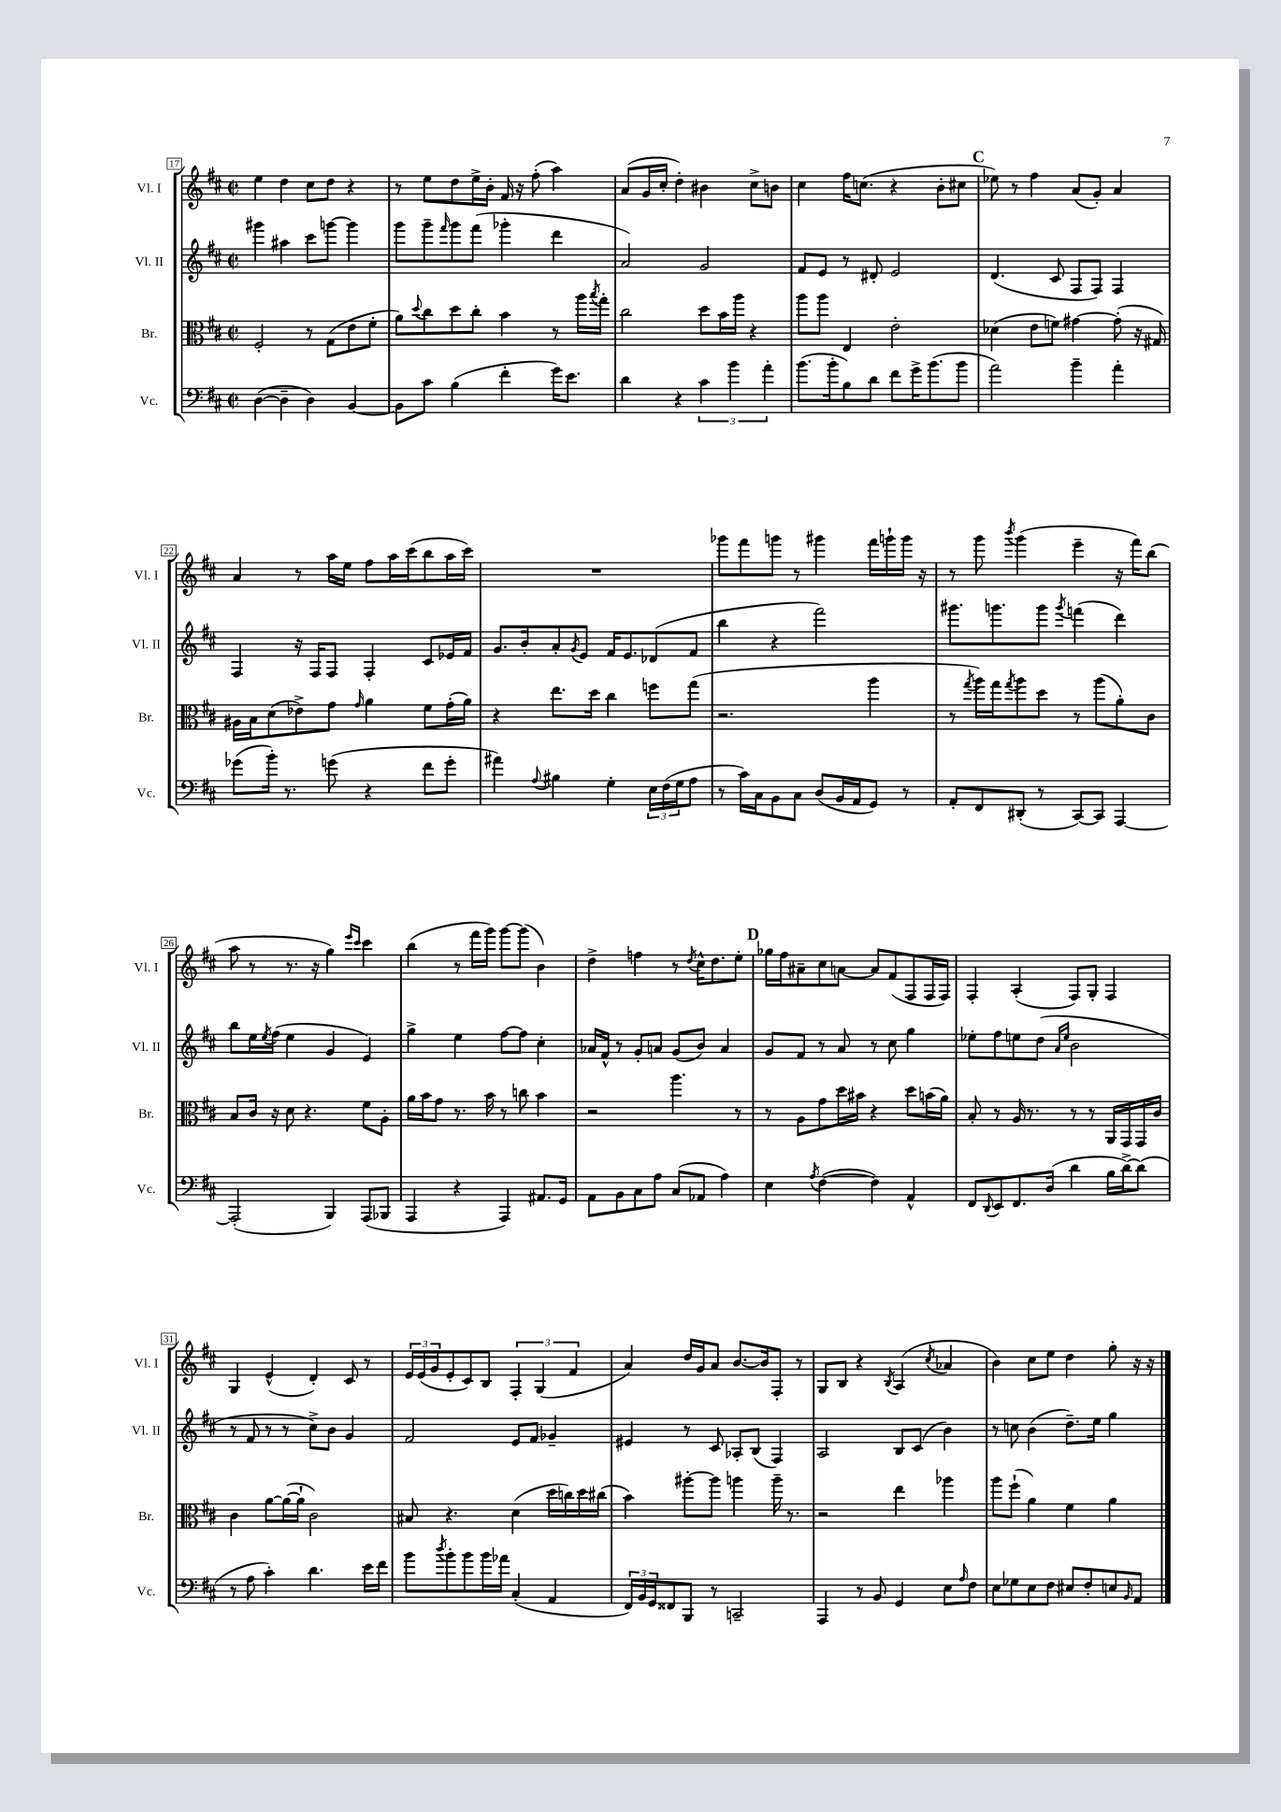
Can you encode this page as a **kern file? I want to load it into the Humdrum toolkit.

**kern	**kern	**kern	**kern
*staff4	*staff3	*staff2	*staff1
*clefF4	*clefC3	*clefG2	*clefG2
*k[f#c#]	*k[f#c#]	*k[f#c#]	*k[f#c#]
*M2/2	*M2/2	*M2/2	*M2/2
*met(c|)	*met(c|)	*met(c|)	*met(c|)
([4D\	2F#'/	4ggg#\	4ee\
4D~\]	.	4aa#\	4dd\
4D\)	8r	8ccc#\L	8cc#\L
.	(8G\L	[8ggg\J	8dd\J
[4BB/	8e\	4ggg\]	4r
.	8f#'\J	.	.
=	=	=	=
8BB\]L	8a\L)	8ggg\L	8r
.	8qqdd/	.	.
8c#\J	8cc#\	8ggg~\	8ee\L
.	.	16qqfff#/	.
(4B\	8dd\	8ggg\	8dd\
.	8cc#'\J	(8fff#\J	16ee^\L
.	.	.	16b'\JJ
4f#'\	4b\	4ggg-'\	16f#/
.	.	.	16r
.	.	.	(8ff#'\
16g\LK)	8r	4ddd\	4aa\)
8.e\J	.	.	.
.	16aa\LL	.	.
.	8qbb/	.	.
.	16gg'\JJ	.	.
=	=	=	=
4d\	2cc#\	2a/)	(8a/L
.	.	.	16g/L
.	.	.	16cc#'/JJ
4r	.	.	4dd'\)
6c#\	8dd\L	2g/	4b#\
.	16b\L	.	.
6b\	.	.	.
.	16aa\JJ	.	.
.	4r	.	8cc#^\L
6a'\	.	.	.
.	.	.	8b\J
=	=	=	=
(8.b\L	8aa\L	8f#/L	4cc#\
.	8aa\J	8e/J	.
16b'\k	.	.	.
8B\)	4E/	8r	16ff#\LK
.	.	.	(8.cc\J
8d\J	.	8d#'/	.
8f#\L	2e'\	2e/	4r
16g^\K	.	.	.
(8.b\	.	.	.
.	.	.	8b'\L
8b\J	.	.	8cc#\J
=	=	=	=
2a\)	(4d-\	(4.d/	8ee-\)
.	.	.	8r
.	8e\L	.	4ff#\
.	8f\J)	8c#/	.
4b~\	[4g#\	8F#/L	(8a/L
.	.	8F#/J)	8g'/J)
4a'\	(8g#'\]	4F#/	4a/
.	16r	.	.
.	16G#/)	.	.
=	=	=	=
(8g-\L	16A#\LL	4F#/	4a/
.	16B\J	.	.
16b'\Jk)	(8d\	.	.
8.r	.	.	.
.	8e-^\)	16r	8r
.	.	16F#/LK	.
(8g\	8g\J	8F#/J	16aa\LL
.	.	.	16ee\JJ
.	16qqg/	.	.
4r	4a\	4F#'/	8ff#\L
.	.	.	16aa\L
.	.	.	(16ccc#\J
8f#\L	8f#\L	8c#/L	8bb\
8g'\J	(16g'\L	16e-/L	16aa\L
.	16a\JJ)	16f#/JJ	16ccc#\JJ)
=	=	=	=
4a#\)	4r	8.g/L	1r
.	.	16b'/k	.
8qqA/	.	.	.
4B#\	8.ee\L	8a'/	.
.	.	8qg/	.
.	.	8e/J	.
.	16dd\Jk	.	.
4G'\	4cc#\	16f#/LK	.
.	.	8.e/	.
24E\LL	8ff\L	(8d-/	.
(24F#\	.	.	.
24G\J	.	.	.
8A\J	(8gg\J	8f#/J	.
=	=	=	=
8r	2.r	4bb\	8ggg-\L
16c#\LL)	.	.	8fff#\
16C#\J	.	.	.
8BB\	.	4r	8ggg\J
8C#\J	.	.	8r
(8D/L	.	2fff#\)	4ggg#\
16BB/L	.	.	.
16AA/J	.	.	.
8GG/J)	4aa\	.	16fff#\LL
.	.	.	16ggg`\
8r	.	.	16ggg\JJ
.	.	.	16r
=	=	=	=
8AA'/L	8r	8.ggg#\L	8r
.	8qgg/	.	.
8FF#/	16aa\LL)	.	8ggg\
.	16gg\J	8.ggg\	.
.	8qgg/	.	8qbbb/
(8DD#'/J	8aa\	.	(4ggg\
8r	8dd\J	8ggg\J	.
.	.	8qggg/	.
[8CC#/L)	8r	(4fff\	4eee~\
8CC#/]J	(8aa\L	.	.
[4AAA/	8a'\)	4ddd\)	16r
.	.	.	16fff#\LK)
.	8c#\J	.	(8bb\J
=	=	=	=
(2AAA'/]	8B/L	8bb\L	8aa\
.	16c#/Jk	16ee\L	8r
.	.	8qee/	.
.	16r	(16ff#\JJ	.
.	8d\	4ee\	8.r
.	4.r	.	.
.	.	.	16r
4BBB/)	.	4g/	4gg\)
.	.	.	16qqeee/LL
.	.	.	16qqccc#/JJ
(8AAA/L	8f#\L	4e/)	4ccc#\
8BBB-/J	8A'\J	.	.
=	=	=	=
4AAA/	16a\LL	4gg^\	(4bb\
.	16b\J	.	.
.	8g\J	.	.
4r	8.r	4ee\	8r
.	.	.	16fff#\LL
.	16b\	.	16ggg\JJ)
4AAA/)	8r	[8ff#\L	[8ggg\L
.	8cc\	8ff#\]J	(8ggg\]J
8.AA#/L	4b\	4cc#'\	4b\)
16GG/Jk	.	.	.
=	=	=	=
8AA\L	2r	16a-/LL	4dd^\
.	.	16f#^^/JJ	.
8BB\	.	8r	.
8C#\	.	8g'/L	4ff\
8A\J	.	8a/J	.
(8C#/L	4.aa\	(8g/L	8r
.	.	.	8qdd/
8AA-/J	.	8b/J)	16cc#^^\LK
.	.	.	8.dd\
4A\)	.	4a/	.
.	8r	.	8ee'\J
=	=	=	=
4E\	8r	8g/L	16gg-\LL
.	.	.	16ff#\J
.	8A\L	8f#/J	8a#~\
8qA/	.	.	.
([4F#\	8g\	8r	8cc#\
.	16dd\L	8a/	[8a\J
.	16b#\JJ	.	.
4F#\])	4r	8r	8a/]L
.	.	8cc#\	(8f#/
4AA^^/	8dd\L	4gg\	8F#/
.	(16b\L	.	16F#/L
.	16a\JJ)	.	16F#/JJ)
=	=	=	=
8FF#/L	8B'/	8ee-'\L	4F#'/
8qqDD/	.	.	.
8EE/	8r	8ff#\	.
8.FF#/	16A/	8ee\	(4A'/
.	8.r	.	.
.	.	(8dd\J	.
(16D/Jk	.	.	.
.	.	16qqa/LL	.
.	.	16qqee/JJ	.
4d\	8r	2b\	8F#/L)
.	8r	.	8G'/J
16B\LL	16AA/LL	.	4F#/
[16d^\J)	16GG/	.	.
(8d\]J	16GG/	.	.
.	16c#/JJ	.	.
=	=	=	=
8r	4c#\	8r	4G/
8A\	.	8f#/	.
4c#'\)	[8a\L	8r	(4e^^/
.	(16a\_L	8r	.
.	16a`\]JJ	.	.
4.d\	2c#\)	8cc#^\L)	4d'/)
.	.	8b\J	.
.	.	4g/	8c#/
16e\LL	.	.	8r
16f#\JJ	.	.	.
=	=	=	=
8b\L	8B#/	2f#/	24e/LL
.	.	.	(24e/
.	.	.	24g/J
8qdd/	.	.	.
8b'\	4.r	.	8e'/
8b\	.	.	8c#/)
16b\L	.	.	8B/J
16a-\JJ	.	.	.
(4C#'/	(4d\	8e/L	6F#'/
.	.	8f#/J	.
.	.	.	(6G/
4AA/	16dd\LL	4g-~/	.
.	16cc\)	.	.
.	.	.	6f#/
.	16dd\	.	.
.	(16cc#\JJ	.	.
=	=	=	=
24FF#/LL)	4b\)	4e#/	4a/)
24BB/	.	.	.
24GG/J	.	.	.
8FF##/	.	.	.
8BBB/J	[8aa#'\L	8r	16dd/LL
.	.	.	16g/J
8r	8aa#\]J	8c#/	8a/J
2CC~/	4aa\	8A-'/L	[8.b/L
.	.	(8B/J	.
.	.	.	16b/]k
.	16aa~\	4F#/)	8F#'/J
.	8.r	.	.
.	.	.	8r
=	=	=	=
4AAA/	2r	2A/	8G/L
.	.	.	8B/J
8r	.	.	4r
8BB/	.	.	.
.	.	.	8qB/
4GG/	4ee\	8B/L	(4A/
.	.	(8c#/J	.
.	.	.	8qcc#/
8E\L	4aa-\	4b\)	4a-/
16qqA/	.	.	.
8F#\J	.	.	.
=	=	=	=
8E\L	8aa\L	8r	4b\)
8G-\	(8ff#`\J	8cc\	.
8E\	4a\)	(4b\	8cc#\L
8F#\J	.	.	8ee\J
8E#/L	4f#\	8.dd~\L)	4dd\
8F#'/	.	.	.
.	.	16ee\Jk	.
8E/	4a\	4gg\	8gg'\
16qqBB/	.	.	.
8AA/J	.	.	16r
.	.	.	16r
==	==	==	==
*-	*-	*-	*-
